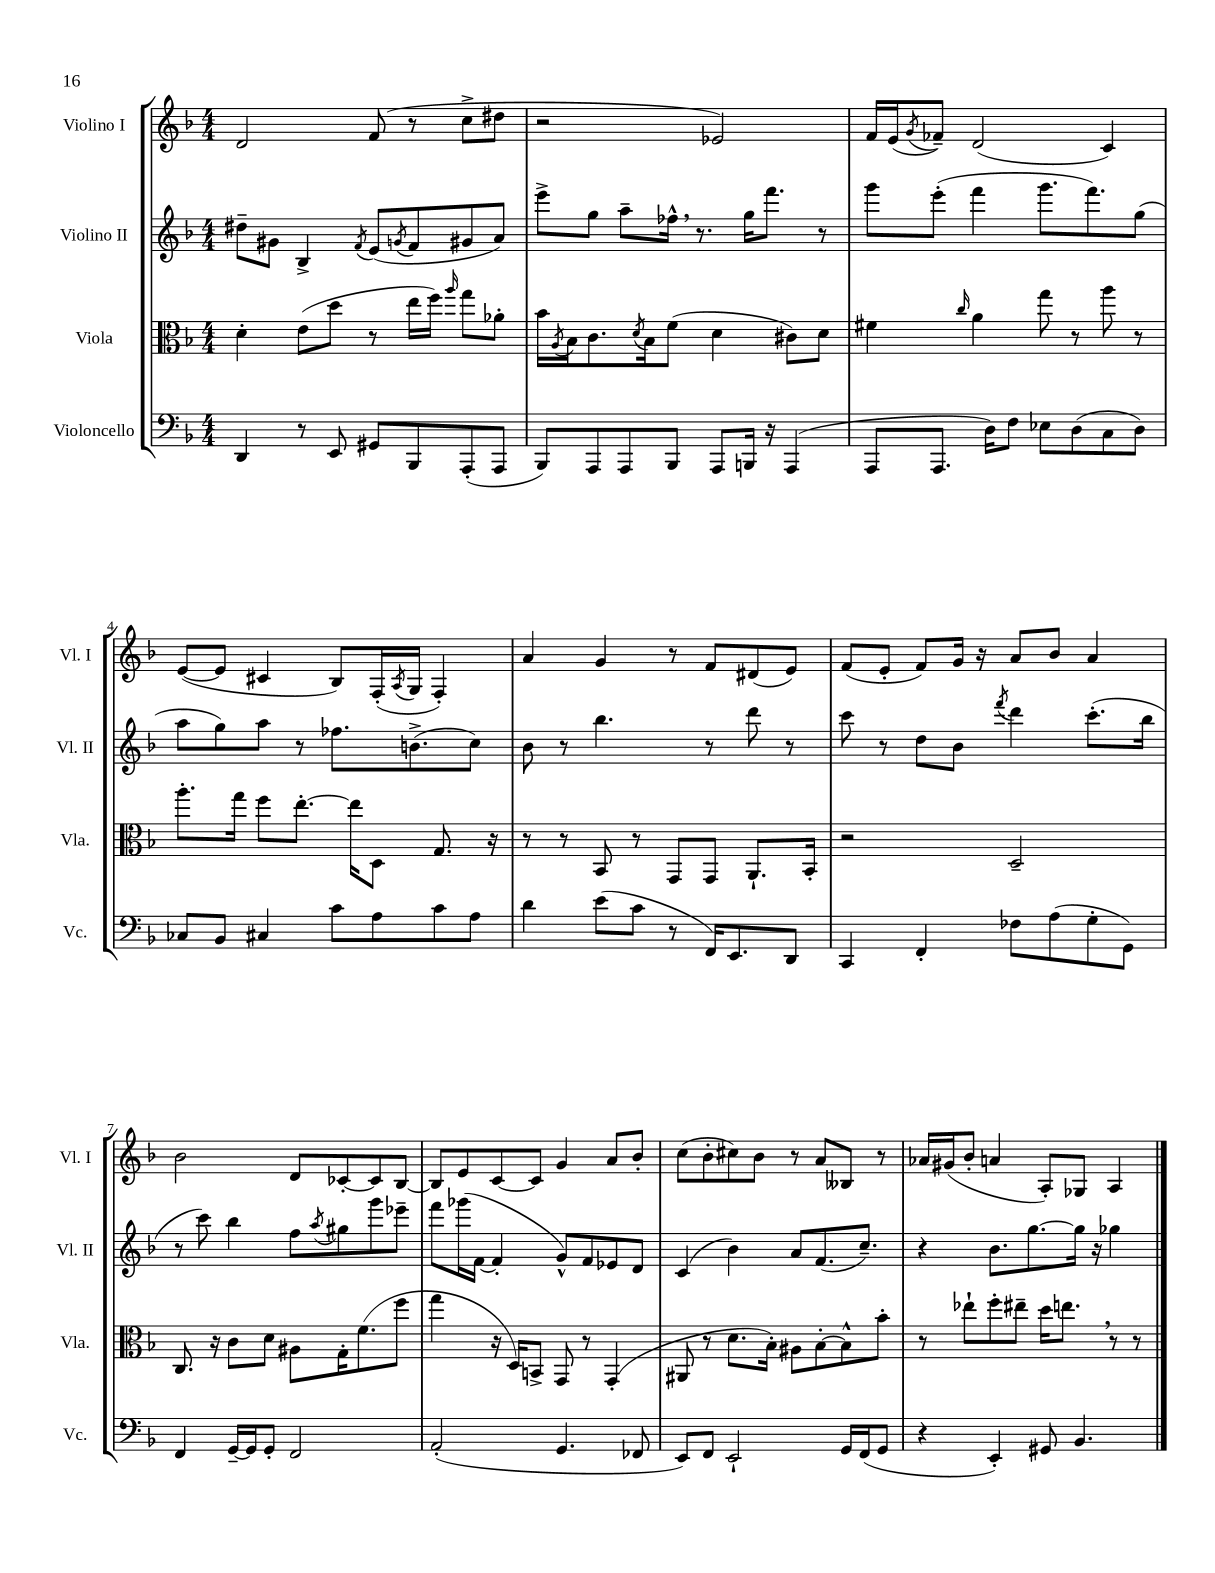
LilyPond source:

<<
\new StaffGroup <<
\new Staff = "s0" \with { instrumentName = "Violino I" shortInstrumentName = "Vl. I" } {
    \clef treble \key f \major \numericTimeSignature \time 4/4
    d'2 f'8( r8 c''8-> dis''8 |
    r2 ees'2) |
    f'16 e'16( \acciaccatura { g'8 } fes'8--) d'2( c'4) |
    e'8~( e'8 cis'4 bes8) f16-.( \acciaccatura { a8 } g16 f4-.) |
    a'4 g'4 r8 f'8 dis'8( e'8) |
    f'8( e'8-. f'8) g'16 r16 a'8 bes'8 a'4 |
    bes'2 d'8 ces'8~-. ces'8 bes8~ |
    bes8 e'8 c'8~ c'8 g'4 a'8 bes'8-. |
    c''8( bes'8-. cis''8) bes'8 r8 a'8 beses8 r8 |
    aes'16 gis'16( bes'8-. a'4 a8-.) ges8 a4 \bar "|." |
}
\new Staff = "s1" \with { instrumentName = "Violino II" shortInstrumentName = "Vl. II" } {
    \clef treble \key f \major \numericTimeSignature \time 4/4
    dis''8-- gis'8 bes4-> \acciaccatura { f'8 } e'8( \acciaccatura { g'8 } f'8 gis'8 a'8) |
    e'''8-> g''8 a''8-- fes''16-^ \breathe r8. g''16 f'''8. r8 |
    g'''8 e'''8-.( f'''4 g'''8. f'''8.) g''8( |
    a''8 g''8) a''8 r8 fes''8. b'8.->( c''8) |
    bes'8 r8 bes''4. r8 d'''8 r8 |
    c'''8 r8 d''8 bes'8 \acciaccatura { f'''8 } d'''4 c'''8.-.( bes''16 |
    r8 c'''8) bes''4 f''8 \acciaccatura { a''8 } gis''8 g'''8 ees'''8-- |
    f'''8 ges'''16( f'16~ f'4-. g'8-^) f'8 ees'8 d'8 |
    c'4( bes'4) a'8 f'8.( c''8.--) |
    r4 bes'8. g''8.~ g''16 r16 ges''4 \bar "|." |
}
\new Staff = "s2" \with { instrumentName = "Viola" shortInstrumentName = "Vla." } {
    \clef alto \key f \major \numericTimeSignature \time 4/4
    d'4-. e'8( d''8 r8 e''16 f''16) \grace { a''16 } g''8 aes'8-. |
    bes'16 \acciaccatura { a8 } bes16 c'8. \acciaccatura { d'8 } bes16 f'8( d'4 cis'8) d'8 |
    fis'4 \grace { c''16 } a'4 g''8 r8 a''8 r8 |
    a''8.-. g''16 f''8 e''8.~-. e''16 d8 g8. r16 |
    r8 r8 bes,8 r8 g,8 g,8 a,8.-! bes,16-. |
    r2 d2-- |
    c8. r16 c'8 d'8 ais8 g16-. f'8.( f''8 |
    g''4 r16 d16) b,8-> g,8 r8 g,4-.( |
    ais,8 r8 d'8. bes16-.) ais8 bes8~-. bes8-^ bes'8-. |
    r8 ees''8-! f''8-. eis''8-- d''16 e''8. \breathe r8 r8 \bar "|." |
}
\new Staff = "s3" \with { instrumentName = "Violoncello" shortInstrumentName = "Vc." } {
    \clef bass \key f \major \numericTimeSignature \time 4/4
    d,4 r8 e,8 gis,8 bes,,8 a,,8-.( a,,8 |
    bes,,8) a,,8 a,,8 bes,,8 a,,8 b,,16 r16 a,,4( |
    a,,8 a,,8. d16) f8 ees8 d8( c8 d8) |
    ces8 bes,8 cis4 c'8 a8 c'8 a8 |
    d'4 e'8( c'8 r8 f,16) e,8. d,8 |
    c,4 f,4-. fes8 a8( g8-. g,8) |
    f,4 g,16~-- g,16 g,8-. f,2 |
    a,2-.( g,4. fes,8 |
    e,8) f,8 e,2-! g,16 f,16( g,8 |
    r4 e,4-.) gis,8 bes,4. \bar "|." |
}
>>
>>
